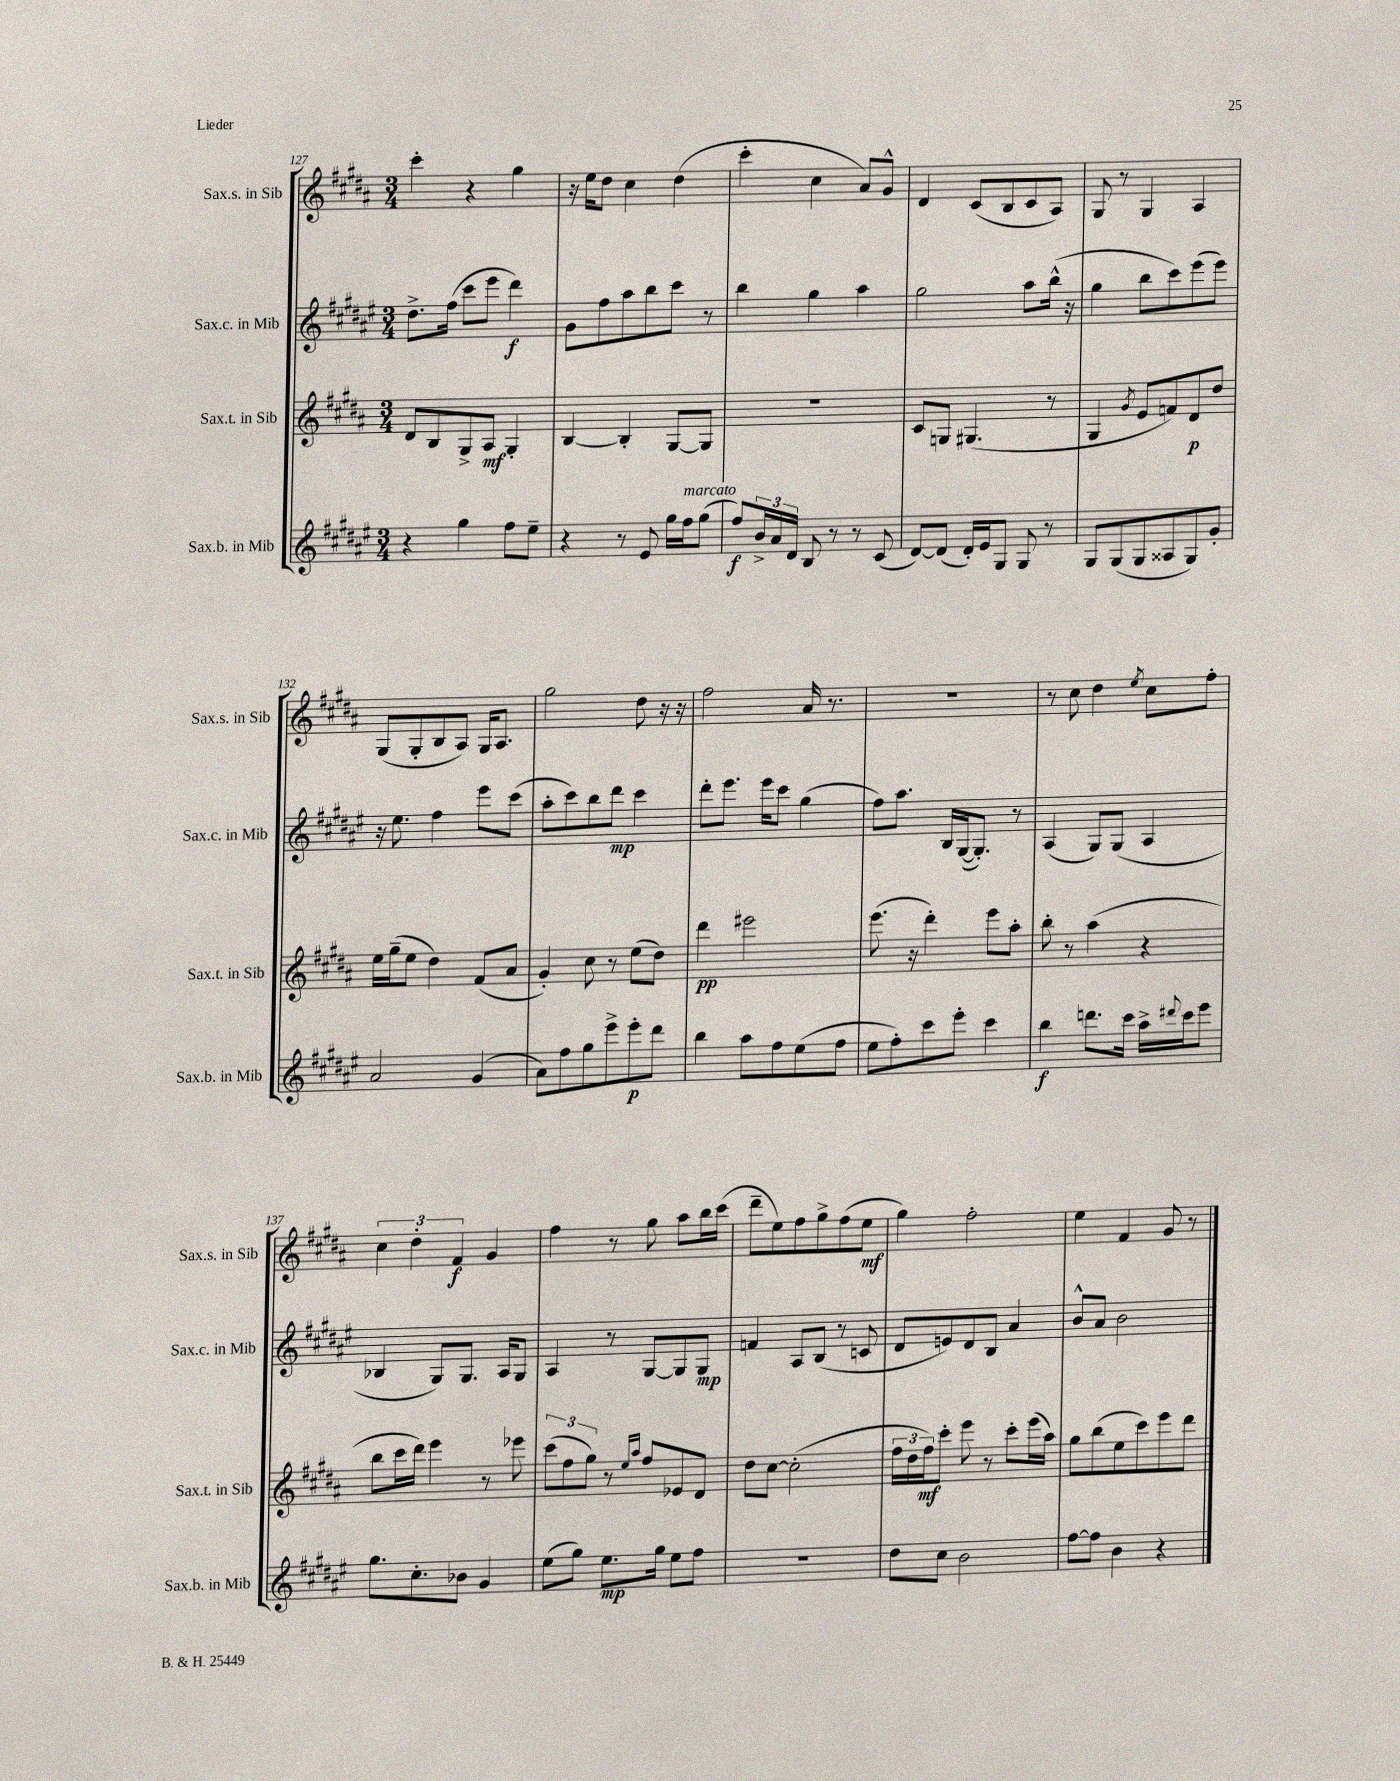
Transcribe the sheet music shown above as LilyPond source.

<<
\new StaffGroup <<
\new Staff = "s0" \with { instrumentName = "Sax.s. in Sib" shortInstrumentName = "Sax.s. in Sib" } {
    \clef treble \key b \major \numericTimeSignature \time 3/4
    cis'''4-. r4 gis''4 |
    r16 e''16 dis''8 cis''4 dis''4( |
    cis'''4-. cis''4 ais'8) gis'8-^ |
    dis'4 cis'8( b8 cis'8 ais8) |
    gis8 r8 gis4 ais4 |
    gis8( gis8-. b8 ais8) gis16 ais8. |
    gis''2 dis''8 r16 r16 |
    fis''2 ais'16 r8. |
    R2. |
    r8 cis''8 dis''4 \acciaccatura { e''8 } cis''8 fis''8-. |
    \tuplet 3/2 { cis''4 dis''4-. fis'4\f } gis'4 |
    fis''4 r8 gis''8 ais''8 b''16 cis'''16( |
    dis'''8-- e''8) fis''8 gis''8-> fis''8( e''8\mf |
    gis''4) fis''2-. |
    e''4 fis'4 gis'8 r8 \bar "|." |
}
\new Staff = "s1" \with { instrumentName = "Sax.c. in Mib" shortInstrumentName = "Sax.c. in Mib" } {
    \clef treble \key fis \major \numericTimeSignature \time 3/4
    dis''8.-> fis''16( cis'''8 eis'''8 dis'''4\f) |
    gis'8 fis''8 ais''8 b''8 cis'''8 r8 |
    b''4 gis''4 ais''4 |
    gis''2 ais''8 b''16-^( r16 |
    gis''4 b''8 cis'''8) eis'''8( eis'''8) |
    r16 eis''8. fis''4 eis'''8 cis'''8( |
    ais''8-. cis'''8) b''8 dis'''8\mp cis'''4 |
    dis'''8-. eis'''8. eis'''16 cis'''8 gis''4( |
    fis''8) ais''8. b16 gis16~( gis8.-.) r8 |
    ais4( gis8) gis8( ais4 |
    bes4 gis8) gis8. ais16 gis8 |
    ais4 r8 gis8~ gis8 gis8\mp |
    f'4 ais8 b8( r8 c'8 |
    dis'8 e'8) dis'8 b8 ais'4 |
    b'8-^ ais'8 b'2 \bar "|." |
}
\new Staff = "s2" \with { instrumentName = "Sax.t. in Sib" shortInstrumentName = "Sax.t. in Sib" } {
    \clef treble \key b \major \numericTimeSignature \time 3/4
    dis'8 b8 gis8-> ais8\mf gis4-. |
    b4~ b4-. gis8~ gis8 |
    R2. |
    cis'8 g8 gis4.( r8 |
    gis4 \acciaccatura { gis'8 } e'8 f'8) dis'8\p dis''8 |
    e''16 gis''16--( e''8 dis''4) fis'8( ais'8 |
    gis'4-.) cis''8 r8 e''8( dis''8) |
    dis'''4\pp eis'''2 |
    e'''8.( r16 dis'''4-.) e'''8 ais''8-. |
    b''8-. r8 ais''4( r4 |
    b''8 cis'''16 dis'''16) e'''4 r8 ees'''8 |
    \tuplet 3/2 { cis'''8( fis''8 gis''8) } r8 \grace { e''16 ais''16 } fis''8 ees'8 dis'8 |
    dis''8 cis''8~ cis''2-.( |
    \tuplet 3/2 { fis''16 dis''16 fis''16\mf) } cis'''8-. e'''8 r8 cis'''8-. e'''16( ais''16) |
    gis''8 b''8( e''8 cis'''8) e'''8 dis'''8 \bar "|." |
}
\new Staff = "s3" \with { instrumentName = "Sax.b. in Mib" shortInstrumentName = "Sax.b. in Mib" } {
    \clef treble \key fis \major \numericTimeSignature \time 3/4
    r4 gis''4 fis''8 eis''8-- |
    r4 r8 eis'8 gis''16 fis''16^\markup { \italic "marcato" } gis''8( |
    fis''8\f) \tuplet 3/2 { b'16-> ais'16 dis'16 } b8 r8 r8 cis'8( |
    dis'8~) dis'8( dis'16-.) eis'16 gis8 gis8 r8 |
    gis8 gis8( gis8 aisis8 gis8) gis'8-. |
    ais'2 gis'4( |
    ais'8) fis''8 gis''8 eis'''8-> eis'''8-.\p dis'''8 |
    b''4 ais''8 fis''8 eis''8( fis''8 |
    eis''8 fis''8-.) cis'''8 eis'''8-. cis'''4 |
    b''4\f d'''8. cis'''16 ais''16-> \appoggiatura { dis'''8 } cis'''16 eis'''8 |
    gis''8. cis''8.-. bes'8 gis'4 |
    eis''8( gis''8) eis''8.\mp gis''16 eis''8 fis''8 |
    R2. |
    dis''8 cis''8 b'2 |
    fis''8~ fis''8 b'4 r4 \bar "|." |
}
>>
>>
\layout { \context { \Score currentBarNumber = #127 } }
